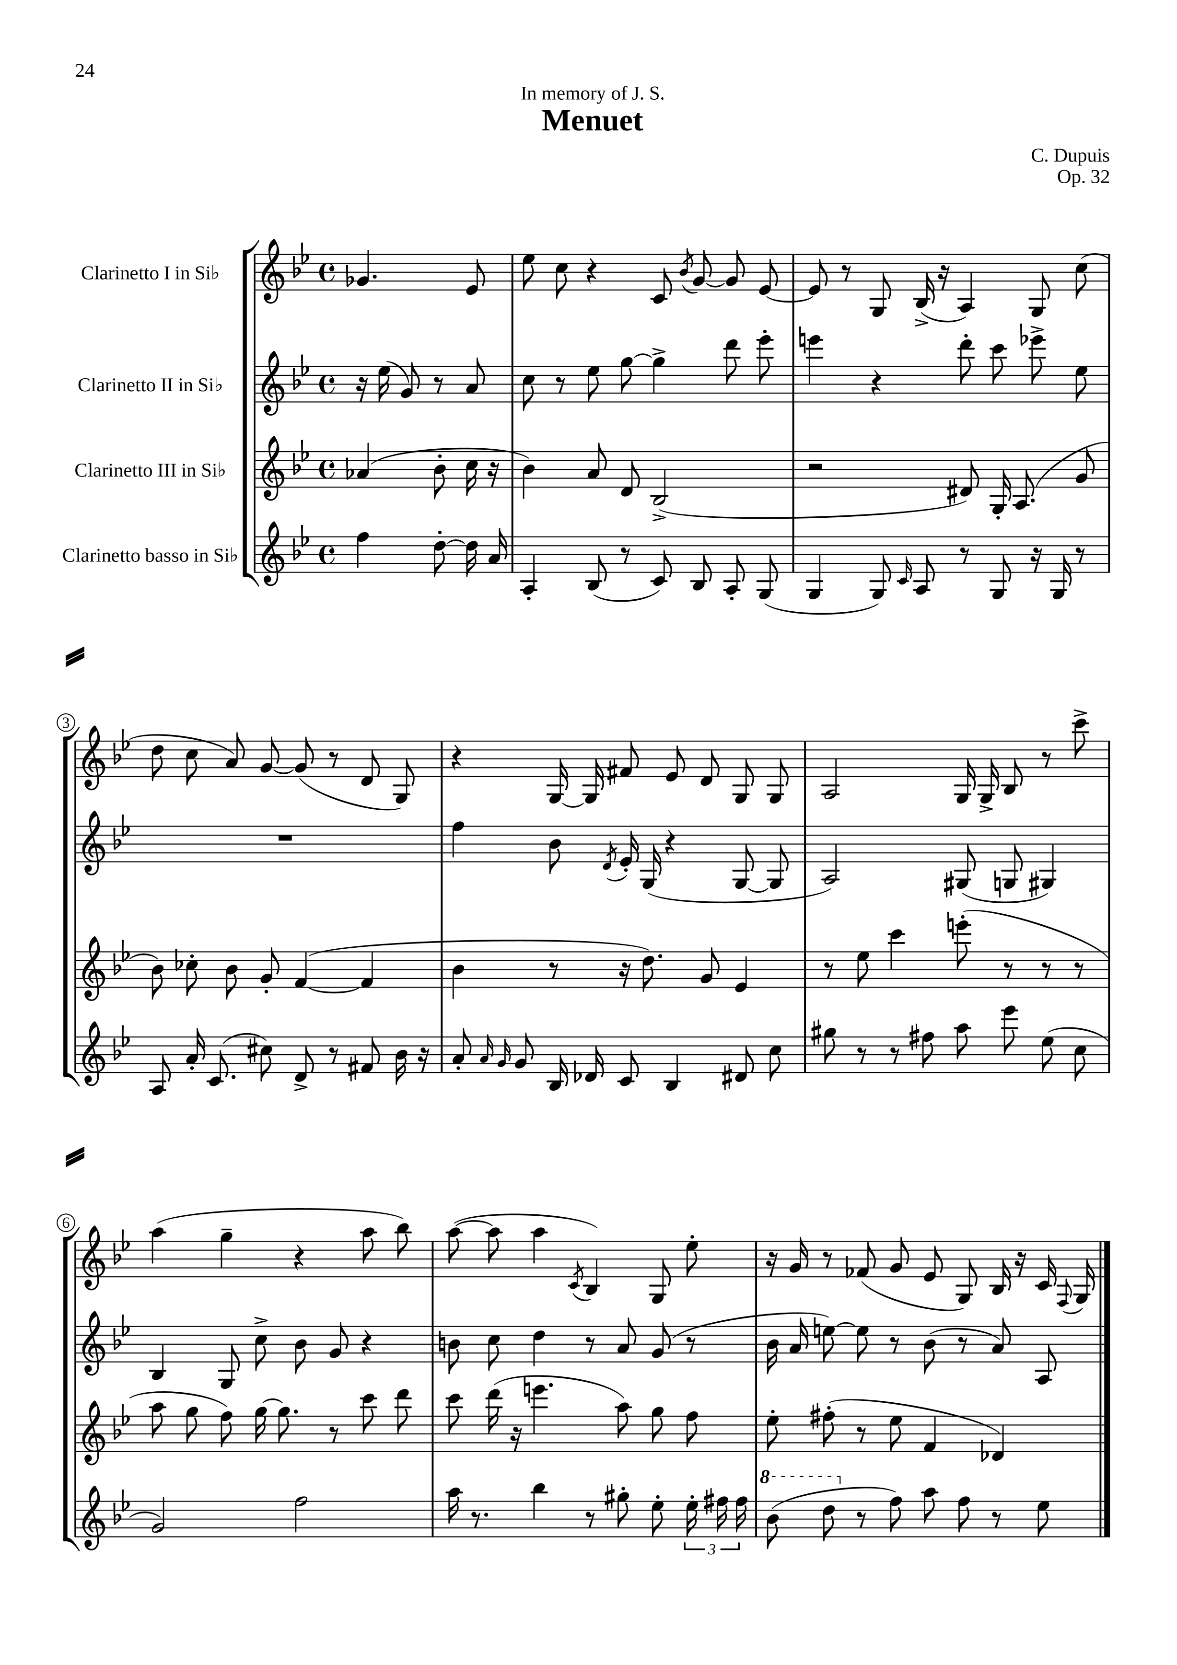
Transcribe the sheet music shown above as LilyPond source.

\header { title = "Menuet" composer = "C. Dupuis" dedication = "In memory of J. S." opus = "Op. 32" }
<<
\new StaffGroup <<
\new Staff = "s0" \with { instrumentName = "Clarinetto I in Sib" } {
    \clef treble \key bes \major \defaultTimeSignature \time 4/4 \partial 2
    \autoBeamOff ges'4. ees'8 |
    ees''8 c''8 r4 c'8 \acciaccatura { bes'8 } g'8~ g'8 ees'8~ |
    ees'8 r8 g8 bes16->( r16 a4) g8 c''8( |
    d''8 c''8 a'8) g'8~ g'8( r8 d'8 g8) |
    r4 g16~ g16 fis'8 ees'8 d'8 g8 g8 |
    a2 g16 g16-> bes8 r8 c'''8-> |
    a''4( g''4-- r4 a''8 bes''8) |
    a''8~( a''8 a''4 \acciaccatura { c'8 } bes4) g8 ees''8-. |
    r16 g'16 r8 fes'8( g'8 ees'8 g8) bes16 r16 c'16 \appoggiatura { f8 } g16 \bar "|." |
}
\new Staff = "s1" \with { instrumentName = "Clarinetto II in Sib" } {
    \clef treble \key bes \major \defaultTimeSignature \time 4/4 \partial 2
    \autoBeamOff r16 ees''16( g'8) r8 a'8 |
    c''8 r8 ees''8 g''8~ g''4-> d'''8 ees'''8-. |
    e'''4 r4 d'''8-. c'''8 ees'''8-> ees''8 |
    R1 |
    f''4 bes'8 \acciaccatura { d'8 } ees'16-. g16( r4 g8~ g8 |
    a2) gis8( g8 gis4) |
    bes4 g8 c''8-> bes'8 g'8 r4 |
    b'8 c''8 d''4 r8 a'8 g'8( r8 |
    bes'16 a'16 e''8~) e''8 r8 bes'8( r8 a'8) a8 \bar "|." |
}
\new Staff = "s2" \with { instrumentName = "Clarinetto III in Sib" } {
    \clef treble \key bes \major \defaultTimeSignature \time 4/4 \partial 2
    \autoBeamOff aes'4( bes'8-. c''16 r16 |
    bes'4) a'8 d'8 bes2->( |
    r2 dis'8) g16-. a8.( g'8 |
    bes'8) ces''8-. bes'8 g'8-. f'4~( f'4 |
    bes'4 r8 r16 d''8.) g'8 ees'4 |
    r8 ees''8 c'''4 e'''8-.( r8 r8 r8 |
    a''8 g''8 f''8) g''16~ g''8. r8 c'''8 d'''8 |
    c'''8 d'''16( r16 e'''4. a''8) g''8 f''8 |
    ees''8-. fis''8-.( r8 ees''8 f'4 des'4) \bar "|." |
}
\new Staff = "s3" \with { instrumentName = "Clarinetto basso in Sib" } {
    \clef treble \key bes \major \defaultTimeSignature \time 4/4 \partial 2
    \autoBeamOff f''4 d''8~-. d''16 a'16 |
    a4-. bes8( r8 c'8) bes8 a8-. g8( |
    g4 g8) \grace { c'16 } a8 r8 g8 r16 g16 r8 |
    a8 a'16-. c'8.( cis''8) d'8-> r8 fis'8 bes'16 r16 |
    a'8-. \grace { a'16 g'16 } g'8 bes16 des'16 c'8 bes4 dis'8 c''8 |
    gis''8 r8 r8 fis''8 a''8 ees'''8 ees''8( c''8 |
    g'2) f''2 |
    a''16 r8. bes''4 r8 gis''8-. ees''8-. \tuplet 3/2 { ees''16-. fis''16 fis''16 } |
    \ottava #1 bes''8( d'''8 \ottava #0 r8 f''8) a''8 f''8 r8 ees''8 \bar "|." |
}
>>
>>
\layout { \context { \Score \override BarNumber.stencil = #(make-stencil-circler 0.1 0.3 ly:text-interface::print) } }
